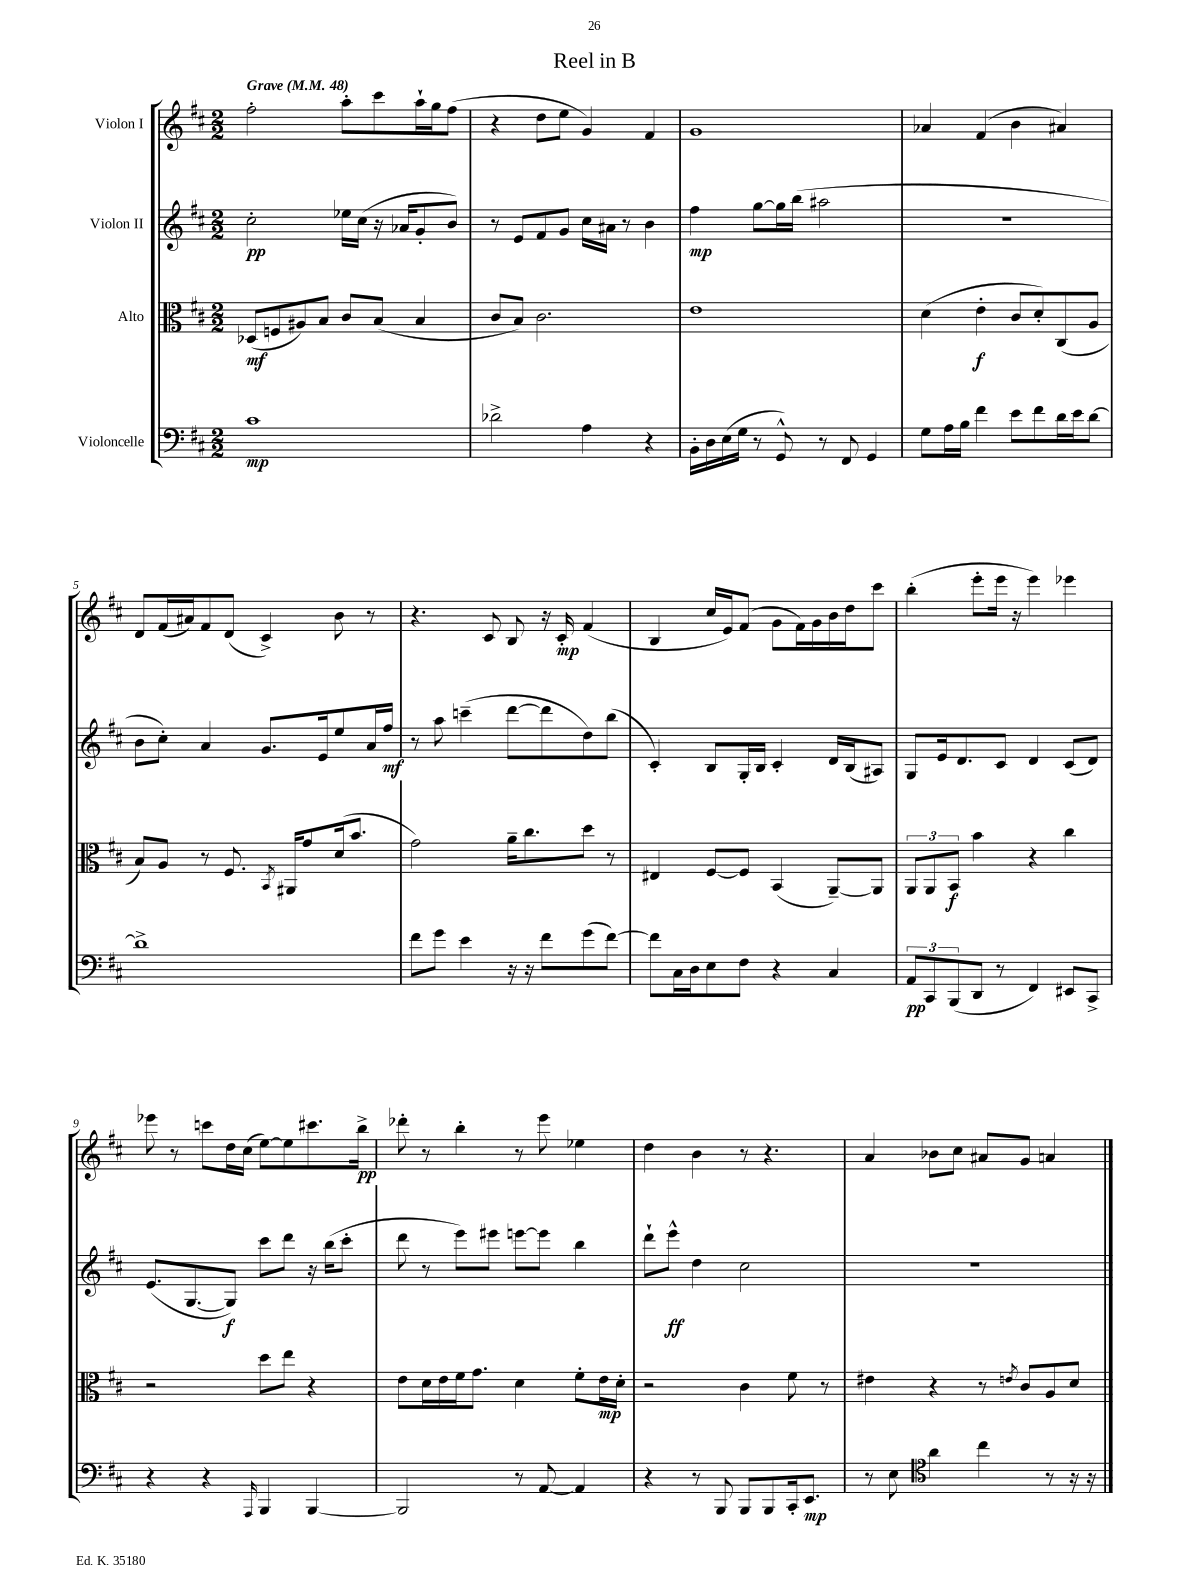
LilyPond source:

\header { title = "Reel in B" }
<<
\new StaffGroup <<
\new Staff = "s0" \with { instrumentName = "Violon I" } {
    \clef treble \key d \major \numericTimeSignature \time 2/2 \tempo "Grave" 4 = 48
    fis''2-. a''8-. cis'''8 a''16-! g''16 fis''8( |
    r4 d''8 e''8 g'4) fis'4 |
    g'1 |
    aes'4 fis'4( b'4 ais'4) |
    d'8 fis'16( ais'16) fis'8 d'8( cis'4->) b'8 r8 |
    r4. cis'8 b8 r16 cis'16-.\mp fis'4( |
    b4 cis''16 e'16) fis'8( g'8 fis'16) g'16 b'16 d''16 cis'''8 |
    b''4-.( e'''8-. e'''16 r16 e'''4) ees'''4 |
    ees'''8 r8 c'''8 d''16 cis''16( e''8~) e''8 cis'''8. b''16->\pp |
    des'''8-. r8 b''4-. r8 e'''8 ees''4 |
    d''4 b'4 r8 r4. |
    a'4 bes'8 cis''8 ais'8 g'8 a'4 \bar "|." |
}
\new Staff = "s1" \with { instrumentName = "Violon II" } {
    \clef treble \key d \major \numericTimeSignature \time 2/2
    cis''2-.\pp ees''16 cis''16( r16 aes'16 g'8-. b'8) |
    r8 e'8 fis'8 g'8 cis''16 ais'16 r8 b'4 |
    fis''4\mp g''8~ g''16 b''16( ais''2 |
    R1 |
    b'8 cis''8-.) a'4 g'8. e'16 e''8 a'16 fis''16\mf |
    r8 a''8 c'''4--( d'''8~ d'''8 d''8) b''8( |
    cis'4-.) b8 g16-. b16 cis'4-. d'16 b16( ais8) |
    g8 e'16 d'8. cis'8 d'4 cis'8( d'8) |
    e'8.( g8.~ g8\f) cis'''8 d'''8 r16 b''16( cis'''8-. |
    d'''8 r8 e'''8) eis'''8 e'''8~ e'''8 b''4 |
    d'''8-! e'''8-^\ff d''4 cis''2 |
    R1 \bar "|." |
}
\new Staff = "s2" \with { instrumentName = "Alto" } {
    \clef alto \key d \major \numericTimeSignature \time 2/2
    des8\mf( f8 ais8) b8 cis'8 b8( b4 |
    cis'8 b8) cis'2. |
    e'1 |
    d'4( e'4-.\f cis'8 d'8-.) cis8( a8 |
    b8) a8 r8 fis8. \acciaccatura { b,8 } ais,16 g'8 d'16( b'8. |
    g'2) a'16-- cis''8. d''8 r8 |
    eis4 fis8~ fis8 b,4( a,8~--) a,8 |
    \tuplet 3/2 { a,8 a,8 b,8\f } b'4 r4 cis''4 |
    r2 d''8 e''8 r4 |
    e'8 d'16 e'16 fis'16 g'8. d'4 fis'8-. e'16\mp d'16-. |
    r2 cis'4 fis'8 r8 |
    eis'4 r4 r8 \acciaccatura { e'8 } cis'8 a8 d'8 \bar "|." |
}
\new Staff = "s3" \with { instrumentName = "Violoncelle" } {
    \clef bass \key d \major \numericTimeSignature \time 2/2
    cis'1\mp |
    des'2-> a4 r4 |
    b,16-. d16 e16( g16 r8 g,8-^) r8 fis,8 g,4 |
    g8 a16 b16 fis'4 e'8 fis'8 d'16 e'16 d'8~ |
    d'1-> |
    fis'8 g'8 e'4 r16 r16 fis'8 g'8( fis'8~) |
    fis'8 cis16 d16 e8 fis8 r4 cis4 |
    \tuplet 3/2 { a,8\pp cis,8 b,,8( } d,8 r8 fis,4) eis,8 cis,8-> |
    r4 r4 \grace { a,,16 } b,,4 b,,4~ |
    b,,2 r8 a,8~ a,4 |
    r4 r8 b,,8 b,,8 b,,8 cis,16-. e,8.\mp |
    r8 e8 \clef tenor a'4 cis''4 r8 r16 r16 \bar "|." |
}
>>
>>
